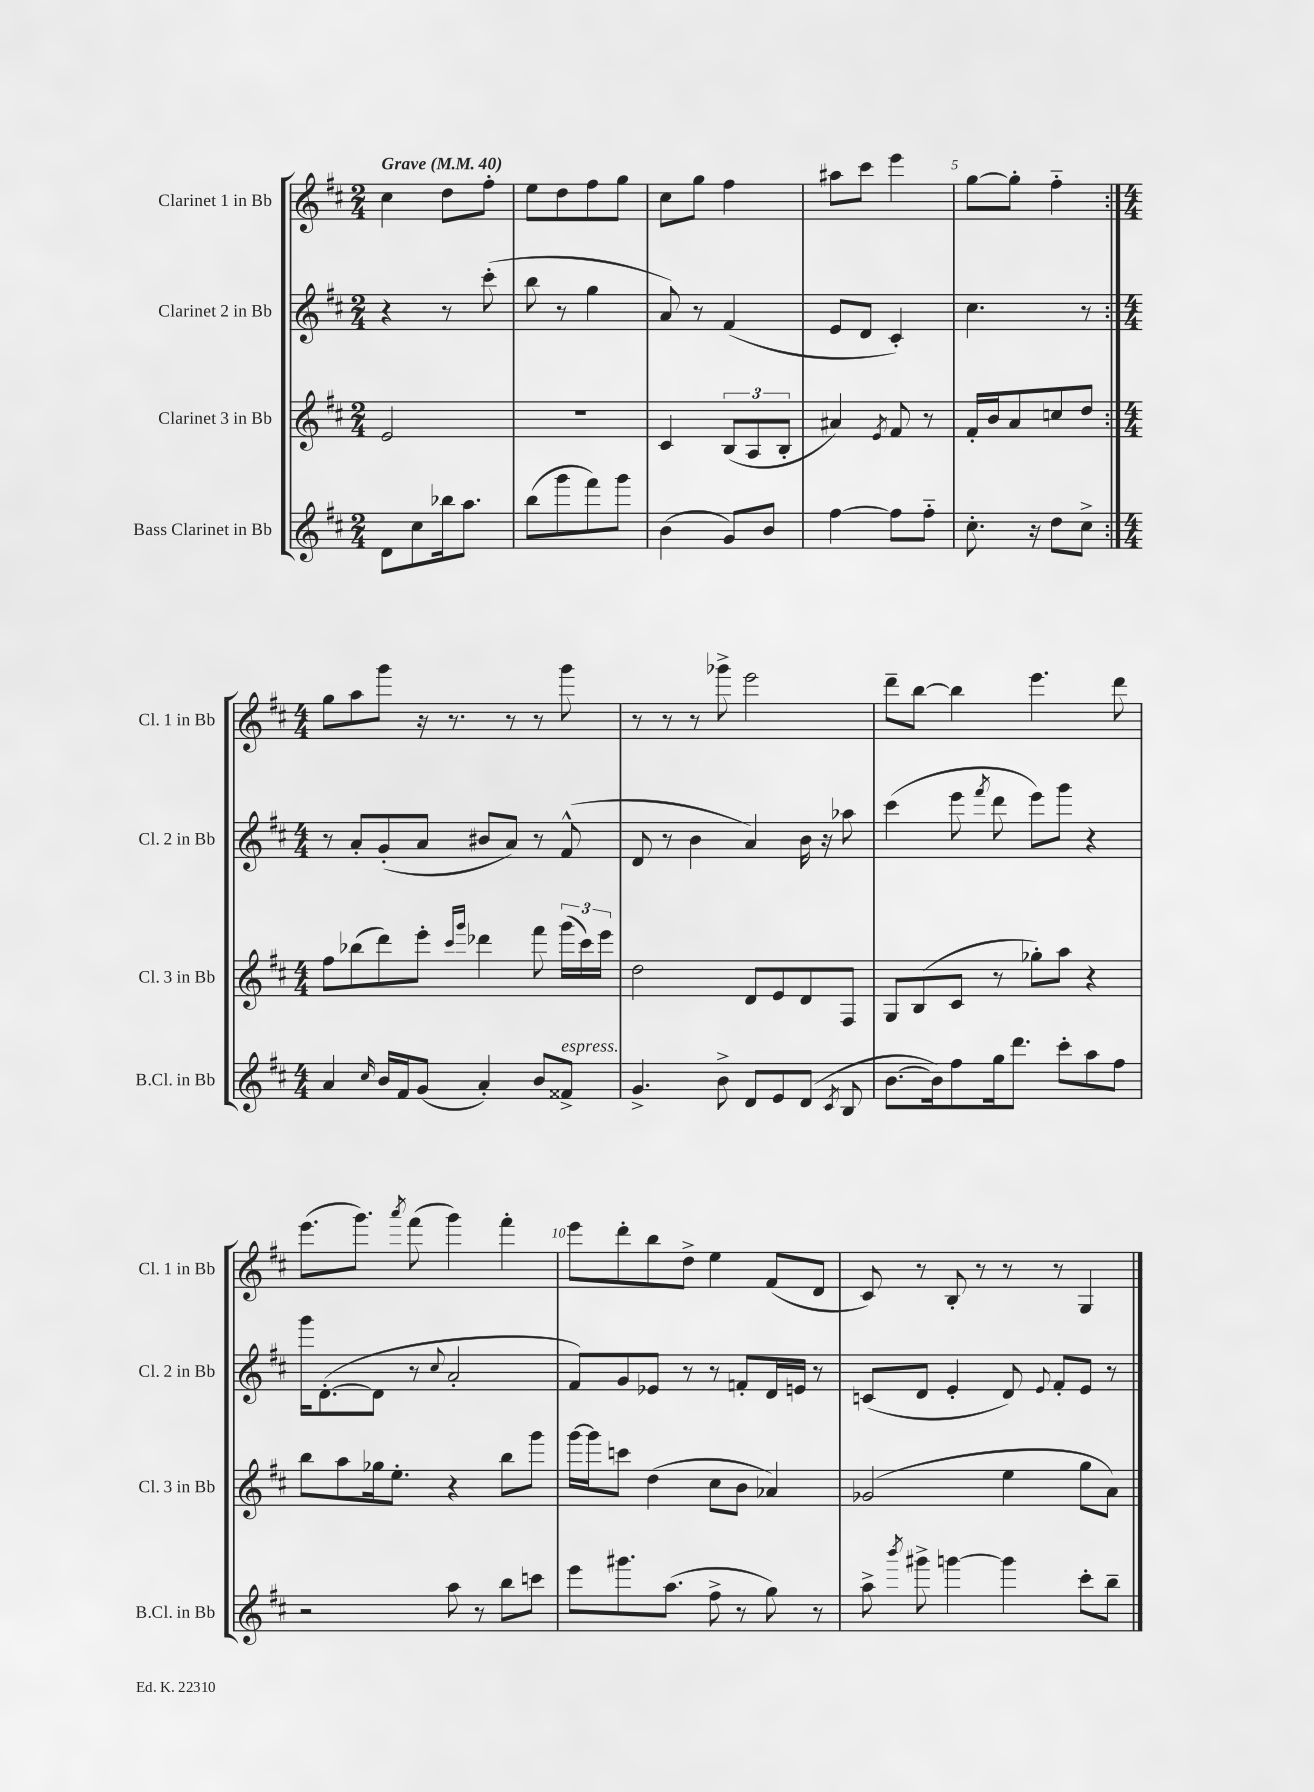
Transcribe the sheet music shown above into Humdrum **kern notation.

**kern	**kern	**kern	**kern
*staff4	*staff3	*staff2	*staff1
*clefG2	*clefG2	*clefG2	*clefG2
*k[f#c#]	*k[f#c#]	*k[f#c#]	*k[f#c#]
*M2/4	*M2/4	*M2/4	*M2/4
*MM40	*MM40	*MM40	*MM40
8d	2e	4r	4cc#
8cc#	.	.	.
16bb-	.	8r	8dd
8.aa	.	.	.
.	.	(8ccc#'	8ff#'
=	=	=	=
(8bb	2r	8bb	8ee
8ggg	.	8r	8dd
8fff#)	.	4gg	8ff#
8ggg	.	.	8gg
=	=	=	=
(4b	4c#	8a)	8cc#
.	.	8r	8gg
8g)	(12B	(4f#	4ff#
.	12A	.	.
8b	.	.	.
.	12B'	.	.
=	=	=	=
[4ff#	4a#)	8e	8aa#
.	.	8d	8ccc#
.	8qe	.	.
8ff#]	8f#	4c#')	4eee
8ff#'~	8r	.	.
=	=	=	=
8.cc#'	16f#'	4.cc#	[8gg
.	16b	.	.
.	8a	.	8gg']
16r	.	.	.
8dd	8cc	.	4ff#'~
8cc#^	8dd	8r	.
=:|!	=:|!	=:|!	=:|!
*M4/4	*M4/4	*M4/4	*M4/4
4a	8ff#	8r	8gg
.	(8bb-	8a'	8aa
16qqcc#	.	.	.
16b	8ddd)	(8g'	8ggg
16f#	.	.	.
(8g	8eee'	8a	16r
.	.	.	8.r
.	16qqccc#	.	.
.	16qqggg	.	.
4a')	4ddd-	8b#	.
.	.	8a)	8r
8b	8fff#	8r	8r
8f##^	(24ggg	(8f#^^	8ggg
.	24ccc#)	.	.
.	24eee	.	.
=	=	=	=
4.g^	2dd	8d	8r
.	.	8r	8r
.	.	4b	8r
8b^	.	.	8ggg-^
8d	8d	4a)	2eee
8e	8e	.	.
(8d	8d	16b	.
.	.	16r	.
8qc#	.	.	.
8B	8F#	8aa-	.
=	=	=	=
[8.b	8G	(4ccc#	8ddd~
.	(8B	.	[8bb
16b])	.	.	.
8ff#	8c#	8eee	4bb]
.	.	8qfff#	.
16gg	8r	8ddd	.
8.ddd	.	.	.
.	8gg-')	8eee)	4.eee
8ccc#'	8aa	8ggg	.
8aa	4r	4r	.
8ff#	.	.	8ddd
=	=	=	=
2r	8bb	16ggg	(8.eee
.	.	([8.d'	.
.	8aa	.	.
.	.	.	8.ggg)
.	16gg-	8d]	.
.	8.ee'	.	.
.	.	.	8qaaa
.	.	8r	(8fff#
.	.	8qqcc#	.
8aa	4r	2a'	4ggg)
8r	.	.	.
8bb	8bb	.	4fff#'
8ccc	8ggg	.	.
=	=	=	=
8eee	[16ggg	8f#)	8eee
.	16ggg]	.	.
8.ggg#	8ccc	8g	8ddd'
.	(4dd	8e-	8bb
(8.aa	.	.	.
.	.	8r	8dd^
8ff#^	8cc#	8r	4ee
8r	8b	8f'	.
8gg)	4a-)	16d	(8f#
.	.	16e	.
8r	.	8r	8d
=	=	=	=
8aa^	(2g-	(8c	8c#)
8qbbb	.	.	.
8ggg#^	.	8d	8r
[4ggg	.	4e'	8B'
.	.	.	8r
4ggg]	4ee	8d)	8r
.	.	8qqe	.
.	.	8f#'	8r
8ccc#'	8gg	8e	4G
8bb~	8a)	8r	.
==	==	==	==
*-	*-	*-	*-
